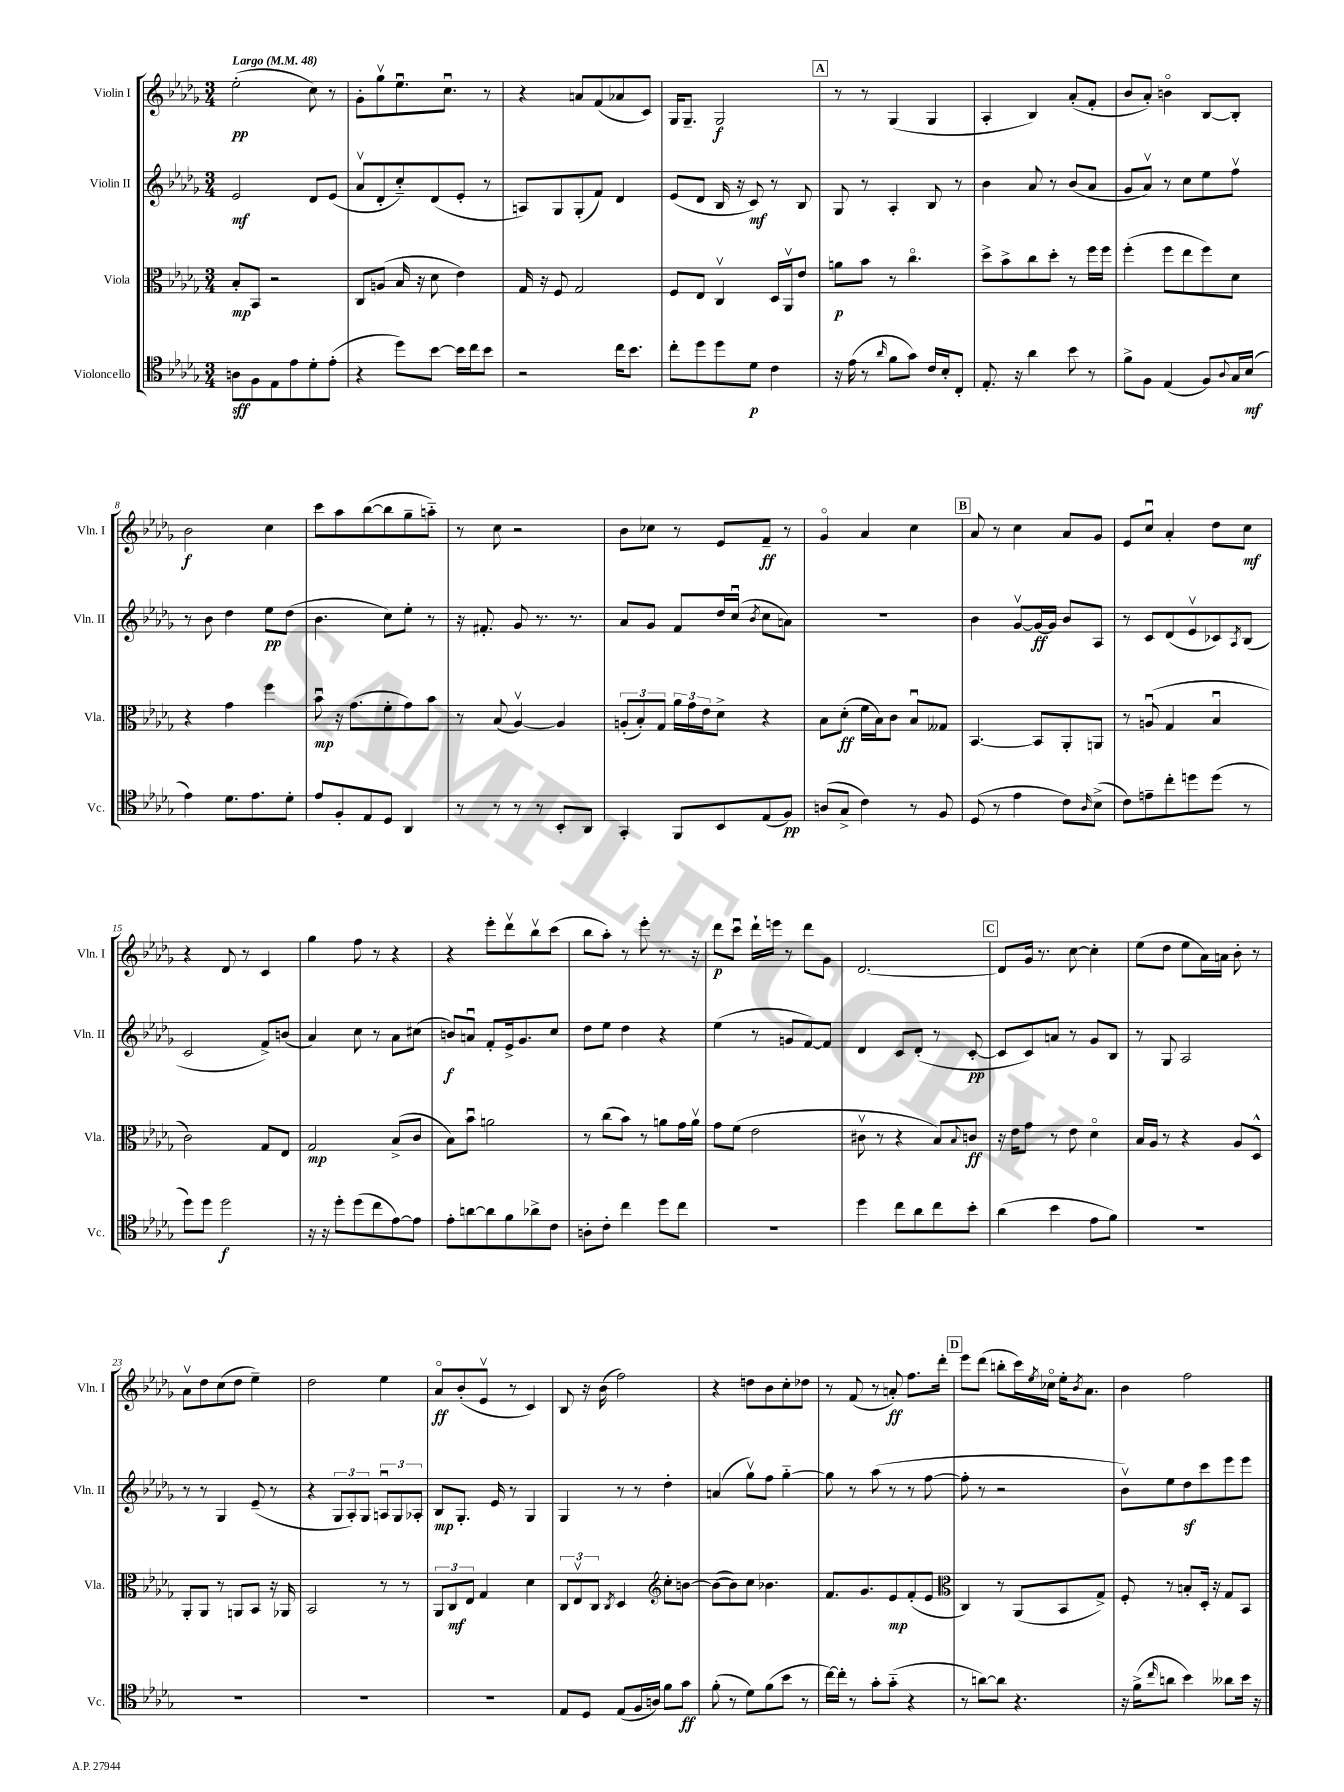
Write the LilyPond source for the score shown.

<<
\new StaffGroup <<
\new Staff = "s0" \with { instrumentName = "Violin I" shortInstrumentName = "Vln. I" } {
    \clef treble \key des \major \numericTimeSignature \time 3/4 \tempo "Largo" 4 = 48
    ees''2-.\pp( c''8) r8 |
    ges'8-. ges''8\upbow ees''8.\downbow c''8.\downbow r8 |
    r4 a'8 f'8( aes'8 c'8) |
    ges16 ges8.-- ges2\f |
    \mark \markup { \box "A" } r8 r8 ges4( ges4 |
    aes4-. bes4) aes'8-.( f'8-. |
    bes'8 aes'8-.) b'4\flageolet bes8~ bes8-. |
    bes'2\f c''4 |
    c'''8 aes''8 bes''8~( bes''8 ges''8-- a''8-_) |
    r8 c''8 r2 |
    bes'8 ces''8 r8 ees'8 f'8--\ff r8 |
    ges'4\flageolet aes'4 c''4 |
    \mark \markup { \box "B" } aes'8 r8 c''4 aes'8 ges'8 |
    ees'8 c''8\downbow aes'4-. des''8 c''8\mf |
    r4 des'8 r8 c'4 |
    ges''4 f''8 r8 r4 |
    r4 ees'''8-. des'''8\upbow bes''8\upbow c'''8( |
    bes''8 aes''8-.) r8 ees'''8-. r8. r16 |
    des'''8\p c'''8\downbow des'''16-! e'''16 r8 des'''8 ges'8 |
    des'2.~ |
    \mark \markup { \box "C" } des'8 ges'16 r8. c''8~ c''4-. |
    ees''8( des''8 ees''8 aes'16) a'16 bes'8-. r8 |
    aes'8\upbow des''8 c''8( des''8 ees''4--) |
    des''2 ees''4 |
    aes'8\flageolet\ff bes'8-.( ees'8\upbow r8 c'4) |
    bes8 r16 bes'16( f''2) |
    r4 d''8 bes'8 c''8-. des''8 |
    r8 f'8( r8 a'8-.\ff) f''8. des'''16-. |
    \mark \markup { \box "D" } ees'''8 des'''8( b''8-. c'''16) \acciaccatura { ees''8 } ces''16\flageolet ees''16-. \acciaccatura { bes'8 } aes'8. |
    bes'4 f''2 \bar "|." |
}
\new Staff = "s1" \with { instrumentName = "Violin II" shortInstrumentName = "Vln. II" } {
    \clef treble \key des \major \numericTimeSignature \time 3/4
    ees'2\mf des'8 ees'8( |
    aes'8\upbow des'8-. c''8-_) des'8( ees'8-. r8 |
    a8) ges8 ges8-.( f'8) des'4 |
    ees'8( des'8 bes16 r16 c'8\mf) r8 bes8 |
    \mark \markup { \box "A" } ges8 r8 aes4-. bes8 r8 |
    bes'4 aes'8 r8 bes'8( aes'8 |
    ges'8 aes'8\upbow) r8 c''8 ees''8 f''8\upbow |
    r8 bes'8 des''4 ees''8\pp des''8( |
    bes'4. c''8) ees''8-. r8 |
    r16 fis'8.-. ges'8 r8. r8. |
    aes'8 ges'8 f'8 des''16 c''16\downbow( \acciaccatura { bes'8 } c''8 a'8) |
    R2. |
    \mark \markup { \box "B" } bes'4 ges'8~\upbow ges'16~\ff ges'16 bes'8 aes8 |
    r8 c'8 des'8( ees'8\upbow ces'8) \acciaccatura { aes8 } bes8( |
    c'2 f'8->) b'8( |
    aes'4) c''8 r8 aes'8 cis''8( |
    b'8\f) a'8\downbow f'8-. ees'16-> ges'8. c''8 |
    des''8 ees''8 des''4 r4 |
    ees''4( r8 g'8 f'8~) f'8 |
    des'4 c'8 des'8-.( r8 c'8~-.\pp |
    \mark \markup { \box "C" } c'8 c'8) a'8 r8 ges'8 bes8 |
    r8 ges8 aes2 |
    r8 r8 ges4 ees'8--( r8 |
    r4 \tuplet 3/2 { ges8 aes8-.) ges8 } \tuplet 3/2 { a8\downbow ges8 aes8-. } |
    bes8\mp ges8.-. ees'16 r8 ges4 |
    ges4 r8 r8 des''4-. |
    a'4( ges''8\upbow) f''8 ges''4~-_ |
    ges''8 r8 aes''8( r8 r8 f''8~ |
    \mark \markup { \box "D" } f''8-. r8 r2 |
    bes'8\upbow) ees''8 des''8\sf c'''8 ees'''8 ees'''8 \bar "|." |
}
\new Staff = "s2" \with { instrumentName = "Viola" shortInstrumentName = "Vla." } {
    \clef alto \key des \major \numericTimeSignature \time 3/4
    bes8-.\mp bes,8 r2 |
    c8 a8( bes16 r16 des'8 ees'4) |
    ges16 r16 f8 ges2 |
    f8 ees8 c4\upbow des16 aes,16\upbow ees'8 |
    \mark \markup { \box "A" } a'8\p bes'8 r8 c''4.\flageolet |
    des''8-> bes'8-> c''8 des''8-. r8 f''16 f''16 |
    f''4-.( f''8 ees''8 f''8) des'8 |
    r4 ges'4 f''4 |
    bes'8\downbow\mp r16 ges'8.( f'8-. ges'8) bes'8 |
    r8 bes8( aes4~\upbow) aes4 |
    \tuplet 3/2 { a8-.( bes8-.) ges8 } \tuplet 3/2 { aes'16 ges'16 ees'16 } des'8-> r4 |
    bes8 des'8-.\ff( f'16 bes16) c'8 bes8\downbow geses8 |
    \mark \markup { \box "B" } bes,4.~ bes,8 aes,8-. a,8 |
    r8 a8\downbow( ges4 bes4\downbow |
    c'2) ges8 ees8 |
    ges2\mp bes8->( c'8 |
    bes8) bes'8\downbow a'2 |
    r8 c''8( bes'8) r8 a'8 ges'16 a'16\upbow |
    ges'8 f'8( ees'2 |
    cis'8\upbow r8 r4 bes8) \appoggiatura { bes8 } c'8\ff |
    \mark \markup { \box "C" } r16 ees'16 ges'8 r8 ees'8 des'4\flageolet |
    bes16 aes16 r8 r4 aes8 des8-^ |
    aes,8-. aes,8 r8 a,8 bes,8 r16 aes,16 |
    bes,2 r8 r8 |
    \tuplet 3/2 { aes,8 c8\mf ees8 } ges4 des'4 |
    \tuplet 3/2 { c8 ees8\upbow c8 } \acciaccatura { c8 } des4 \clef treble c''8-. b'8~ |
    b'8~( b'8) c''8 bes'4. |
    f'8. ges'8. ees'8\mp f'8-.( ees'8 |
    \mark \markup { \box "D" } \clef alto c4) r8 aes,8( bes,8 ges8->) |
    f8-. r8 b8-. des16-. r16 ges8 bes,8 \bar "|." |
}
\new Staff = "s3" \with { instrumentName = "Violoncello" shortInstrumentName = "Vc." } {
    \clef tenor \key des \major \numericTimeSignature \time 3/4
    a8\sff f8 ees8 ees'8 des'8-. ees'8-.( |
    r4 des''8) bes'8~ bes'16 c''16 bes'8 |
    r2 c''16 bes'8. |
    c''8-. des''8 des''8 des'8\p c'4 |
    \mark \markup { \box "A" } r16 ees'16( r8 \grace { aes'16 } f'8 ges'8) c'16 bes16-. c8-. |
    ees8.-. r16 aes'4 bes'8 r8 |
    f'8-> f8 ees4( f8) \appoggiatura { aes8 } ges16 bes16\mf( |
    ees'4) des'8. ees'8. des'8-. |
    ees'8 f8-. ees8 des8 aes,4 |
    r8 r8 r8 r8 bes,8-. aes,8 |
    ges,4-. f,8 bes,8 ees8( f8\pp) |
    a8( ges8-> c'4) r8 f8 |
    \mark \markup { \box "B" } des8( r8 ees'4 c'8) \grace { aes16 } bes8->( |
    c'8) e'8-- c''8-. d''8 d''8( r8 |
    des''8) des''8 des''2\f |
    r16 r16 des''8-. des''8( c''8 ees'8~) ees'8 |
    ees'8-. a'8~ a'8 f'8 aes'8-> c'8 |
    a8-. c'8-. c''4 des''8 c''8 |
    R2. |
    des''4 c''8 aes'8 c''8 bes'8-. |
    \mark \markup { \box "C" } aes'4( bes'4 ees'8 f'8) |
    R2. |
    R2. |
    R2. |
    R2. |
    ees8 des8 ees8( f16 a16) f'8 ges'8\ff |
    f'8-.( r8 des'8) f'8( bes'8 r8 |
    c''16~) c''16-. r8 ges'8-. ges'8-_( r4 |
    \mark \markup { \box "D" } r8 a'8~) a'8 r4. |
    r16 f'16->( \grace { c''16 } a'8 bes'4) aeses'8 bes'16 r16 \bar "|." |
}
>>
>>
